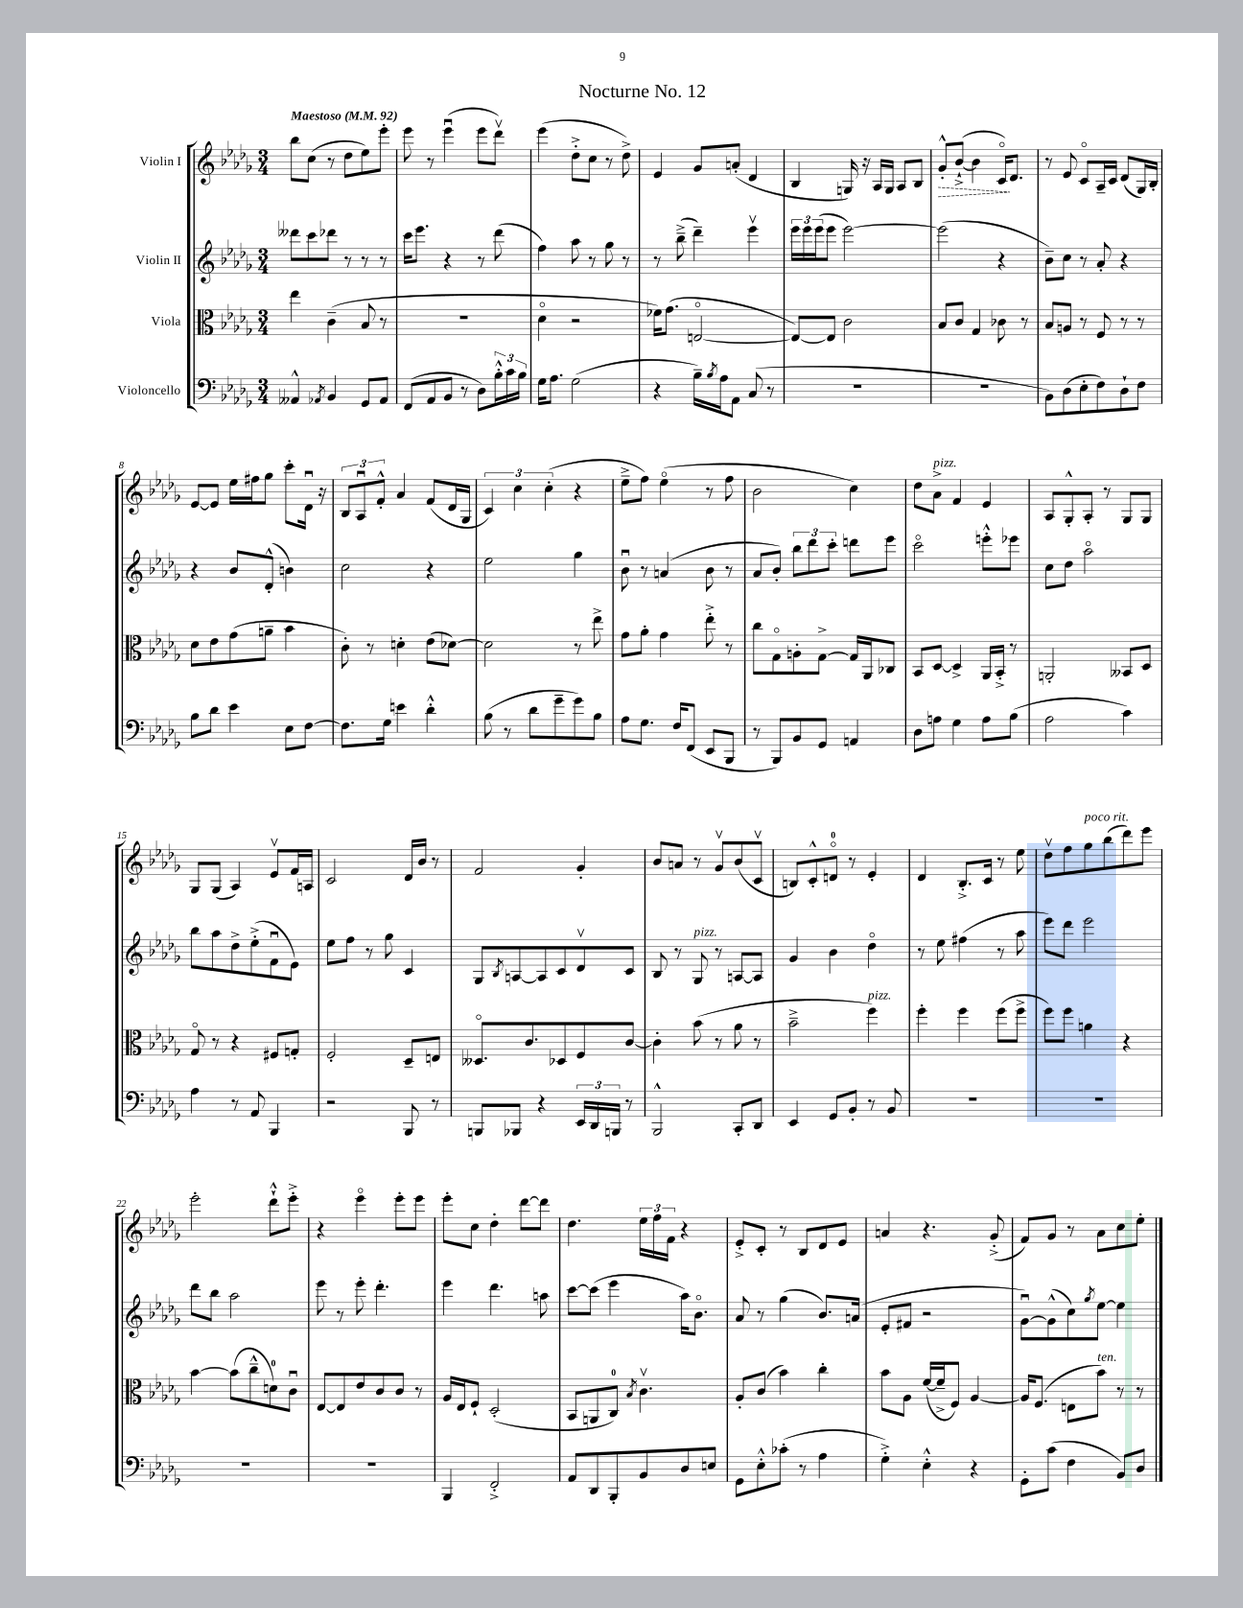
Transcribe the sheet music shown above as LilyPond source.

\header { title = "Nocturne No. 12" }
<<
\new StaffGroup <<
\new Staff = "s0" \with { instrumentName = "Violin I" } {
    \clef treble \key des \major \numericTimeSignature \time 3/4 \tempo "Maestoso" 4 = 92
    bes''8 c''8( r8 des''8 ees''8) ees'''8-. |
    ees'''8 r8 ees'''4\downbow( ees'''8 des'''8\upbow) |
    ees'''4( des''8-.-> c''8 r8 des''8->) |
    ees'4 ges'8 a'8-.( des'4 |
    bes4 g16) r16 aes16 g16 aes8 bes8 |
    \once \override Hairpin.style = #'dashed-line ges'8-.-^\> bes'8~-!->( bes'4 c'16\flageolet\!) des'8. |
    r8 ees'8 c'8\flageolet aes16-- c'16 des'8( ges16) bes16-. |
    ees'8~ ees'8 ees''16 fis''16 ges''8 c'''8-. des'16\downbow r16 |
    \tuplet 3/2 { bes8 aes8\downbow f'8-.-^ } aes'4 f'8( des'16 ges16 |
    \tuplet 3/2 { c'4) c''4 c''4-.( } r4 |
    ees''8---> f''8) ees''4\flageolet( r8 f''8 |
    bes'2 c''4) |
    des''8 aes'8->^\markup { \italic "pizz." } f'4 ees'4 |
    aes8 ges8-.-^ aes8-. r8 ges8 ges8 |
    ges8 ges8( aes4) ees'8\upbow f'16 a16 |
    c'2 des'16 bes'16 r8 |
    f'2 ges'4-. |
    bes'8 a'8 r8 ges'8\upbow bes'8( c'8\upbow |
    b8) c'8-.-^ d'8-0\flageolet r8 ees'4-. |
    des'4 bes8.-.-> c'16 r8 ees''8 |
    des''8\upbow f''8 ges''8^\markup { \italic "poco rit." } bes''8( des'''8) ees'''8 |
    ees'''2-. des'''8-!-^ ees'''8-.-> |
    r4 ees'''4\flageolet ees'''8-. ees'''8 |
    ees'''8-. c''8 des''4-. des'''8~ des'''8 |
    des''4. \tuplet 3/2 { ees''16 f''16 f'16 } r4 |
    ees'8-.-> c'8-. r8 bes8 des'8 ees'8 |
    a'4 r4. ges'8-.->( |
    f'8) ges'8 r8 aes'8 c''8 ees''8-. \bar "|." |
}
\new Staff = "s1" \with { instrumentName = "Violin II" } {
    \clef treble \key des \major \numericTimeSignature \time 3/4
    deses'''8 c'''8 des'''8 r8 r8 r8 |
    c'''16 ees'''8. r4 r8 des'''8( |
    f''4) aes''8 r8 ges''8 r8 |
    r8 bes''8--->( des'''4--) ees'''4\upbow |
    \tuplet 3/2 { ees'''16 ees'''16 ees'''16( } ees'''8 ees'''2~) |
    ees'''2( r4 |
    bes'8--) c''8 r8 aes'8-. r4 |
    r4 bes'8 des'8-.-^( b'4) |
    c''2 r4 |
    ees''2 ges''4 |
    bes'8\downbow r8 a'4( bes'8 r8 |
    aes'8 bes'8-.) \tuplet 3/2 { bes''8 des'''8 c'''8-. } d'''8 ees'''8 |
    c'''2\flageolet e'''8-.-^ ees'''8 |
    c''8 des''8 aes''2\flageolet |
    bes''8 aes''8 des''8-> ees''8-.->( f'8\downbow ees'8) |
    ees''8 f''8 r8 ges''8 c'4 |
    ges8 \acciaccatura { bes8 } a8~ a8 c'8 des'8\upbow c'8 |
    bes8 r8 ges8^\markup { \italic "pizz." } r8 a8~ a8 |
    ges'4 bes'4 des''4\flageolet |
    r8 ees''8 fis''4( r8 aes''8 |
    ees'''8) des'''8 ees'''2 |
    des'''8 bes''8 aes''2 |
    ees'''8 r8 ees'''8-. des'''4.-. |
    ees'''4 des'''4. a''8 |
    c'''8~ c'''8( ees'''4 aes''16) bes'8.\flageolet |
    aes'8 r8 ges''4( bes'8.) a'16( |
    ees'8-. fis'8 r2 |
    ges'8~\downbow) ges'8-^( c''8) \acciaccatura { ges''8 } ees''8~ ees''4 \bar "|." |
}
\new Staff = "s2" \with { instrumentName = "Viola" } {
    \clef alto \key des \major \numericTimeSignature \time 3/4
    ees''4 c'4--( bes8 r8 |
    R2. |
    des'4\flageolet r2 |
    fes'16) ges'8.( e2~\flageolet |
    e8~) e8 c'2 |
    bes8 c'8 ges4 ces'8 r8 |
    bes8 a8 r8 f8 r8 r8 |
    des'8 ees'8 ges'8( a'8-- bes'4 |
    c'8-.) r8 d'4-. ees'8( des'8~) |
    des'2 r8 ees''8-> |
    ges'8 aes'8-. ges'4 ees''8-.-> r8 |
    c''8 ges8\flageolet a8-. ges8~-> ges16 aes,16 ces8 |
    bes,8 des8~ des4-> aes,16 bes,16-.-> r8 |
    a,2-. beses,8 des8 |
    ges8\flageolet r8 r4 fis8 g8-. |
    f2-. des8-- e8 |
    deses8.\flageolet c'8. des8 f8 c'8~ |
    c'4-. bes'8( r8 aes'8 r8 |
    bes'2---> f''4^\markup { \italic "pizz." }) |
    f''4-. f''4 f''8( f''8-> |
    f''8) f''8 a'4 r4 |
    bes'4~ bes'8( c''8---^ d'8-0) c'8\downbow |
    ees8~ ees8 ees'8 c'8 c'8 r8 |
    aes16 ees16 f8-! des2-.( |
    bes,8 a,8 c8-0) \acciaccatura { bes8 } c'4.\upbow |
    aes8-. c'8( bes'4) c''4-. |
    bes'8 aes8 f'16~( f'16---> f8) aes4~ |
    aes16 f8.( e8 bes'8^\markup { \italic "ten." }) r8 r8 \bar "|." |
}
\new Staff = "s3" \with { instrumentName = "Violoncello" } {
    \clef bass \key des \major \numericTimeSignature \time 3/4
    aeses,4-^ \acciaccatura { aes,8 } bes,4 ges,8 aes,8 |
    f,8( aes,8 bes,8 r8 des8) \tuplet 3/2 { bes16-.-^ c'16 bes16 } |
    ges16 aes8. ges2( |
    r4 bes16--) \acciaccatura { bes8 } aes16 aes,8 c8( r8 |
    R2. |
    R2. |
    bes,8) des8( ees8-. f8) des8-! f8 |
    bes8 des'8 ees'4 ees8 f8~ |
    f8. ges16 e'4 des'4-.-^ |
    bes8( r8 des'8 ges'8-- ges'8) bes8 |
    aes8 ges8. f16 f,8( ees,8 bes,,8 |
    r8 bes,,8) bes,8 ges,8 a,4 |
    des8 a8 ges4 a8 bes8( |
    aes2 c'4) |
    aes4 r8 aes,8 bes,,4 |
    r2 bes,,8 r8 |
    b,,8 bes,,8 r4 \tuplet 3/2 { ees,16 des,16 b,,16 } r8 |
    bes,,2-^ c,8-. des,8 |
    ees,4 ges,8 bes,8-. r8 bes,8 |
    R2. |
    R2. |
    R2. |
    R2. |
    bes,,4 f,2-.-> |
    aes,8 des,8 bes,,8-. bes,8 des8 e8 |
    ges,8 ees8-.-^ ces'8-.( r8 aes4 |
    ges4-.->) ees4-.-^ r4 |
    ges,8-. c'8( f4 bes,8) des8 \bar "|." |
}
>>
>>
